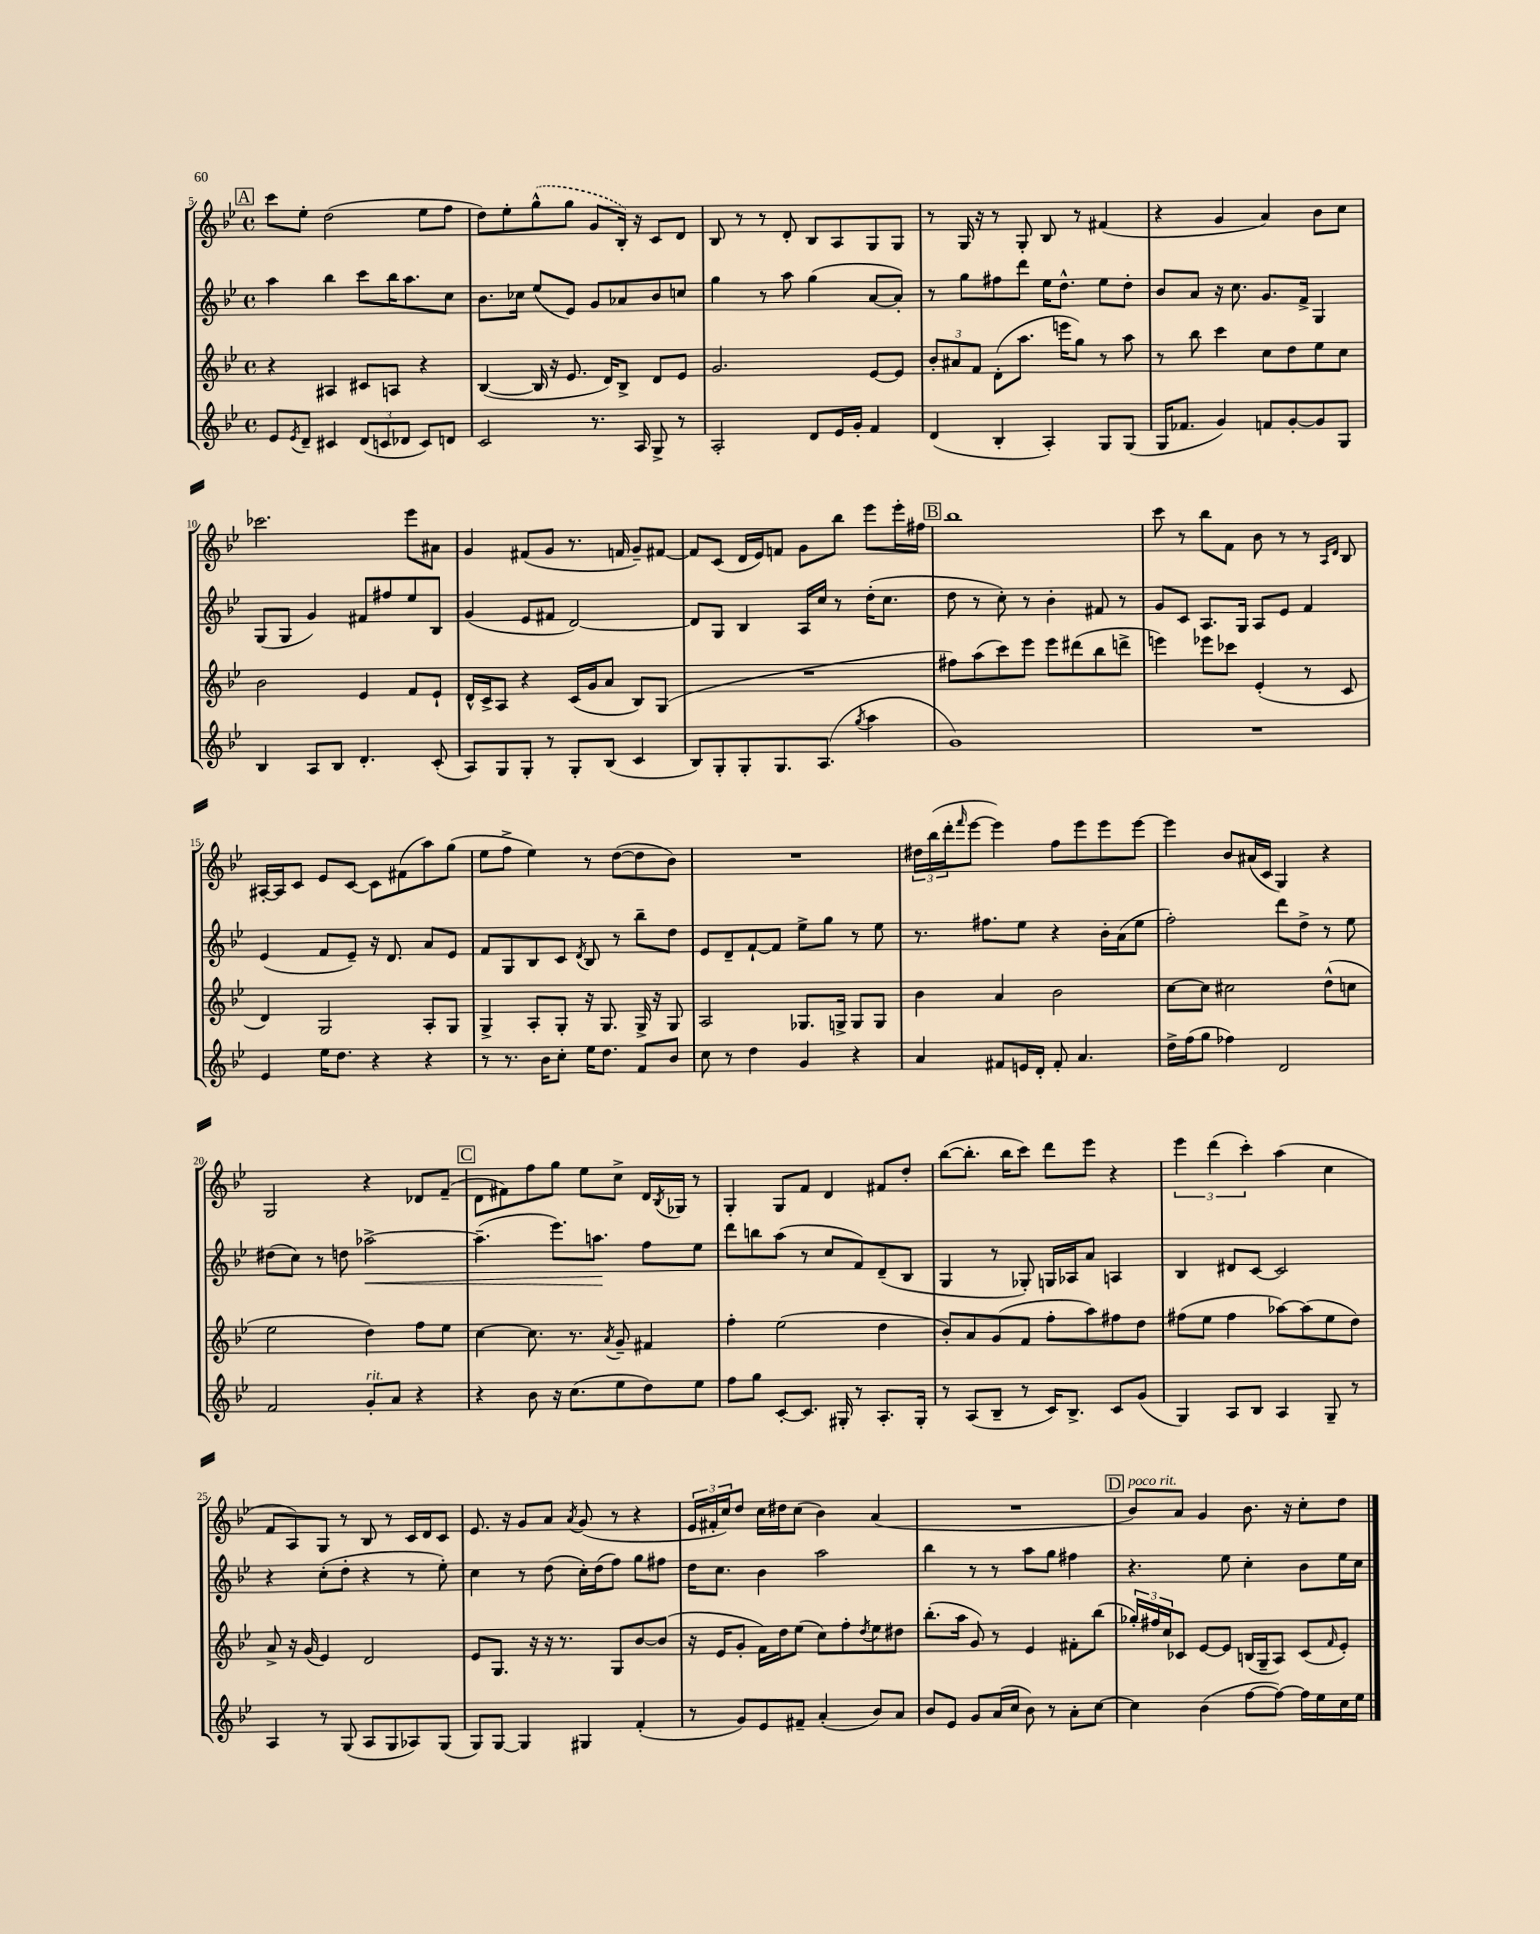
<<
\new StaffGroup <<
\new Staff = "s0" {
    \clef treble \key bes \major \defaultTimeSignature \time 4/4
    \mark \markup { \box "A" } c'''8 ees''8-. d''2( ees''8 f''8 |
    d''8) ees''8-. \once \slurDashed g''8-^( g''8 g'8 bes16-.) r16 c'8 d'8 |
    bes8 r8 r8 d'8-. bes8 a8 g8 g8 |
    r8 g16 r16 r8 g8-. bes8 r8 fis'4( |
    r4 g'4 a'4) bes'8 c''8 |
    ces'''2. ees'''8 ais'8 |
    g'4 fis'8( g'8 r8. f'16 g'8--) fis'8~ |
    fis'8 c'8( d'16 ees'16) f'8 g'8 bes''8 ees'''8 ees'''16-. fis''16 |
    \mark \markup { \box "B" } bes''1 |
    c'''8 r8 bes''8 f'8 bes'8 r8 r8 \grace { a16 d'16 } bes8 |
    ais16~-. ais16 c'8 ees'8 c'8~ c'8 fis'8( a''8) g''8( |
    ees''8 f''8-> ees''4) r8 d''8~( d''8 bes'8) |
    R1 |
    \tuplet 3/2 { dis''16 bes''16( d'''16-. } \grace { f'''16 } ees'''8~ ees'''4) f''8 ees'''8 ees'''8 ees'''8~ |
    ees'''4 bes'8 ais'16( c'16 g4) r4 |
    g2 r4 des'8 f'8--( |
    \mark \markup { \box "C" } d'8 fis'8) f''8 g''8 ees''8 c''8-> d'16 \acciaccatura { bes8 } ges16 r8 |
    g4-. g8 f'8 d'4 fis'8 d''8-. |
    bes''8~( bes''8.-. bes''16 c'''8) d'''8 ees'''8 r4 |
    \tuplet 3/2 { ees'''4 d'''4( c'''4-.) } a''4( c''4 |
    f'8 a8) g8 r8 bes8 r8 c'16 d'16 c'8 |
    ees'8. r16 g'8 a'8 \acciaccatura { a'8 } g'8( r8 r4 |
    \tuplet 3/2 { ees'16 fis'16-. c''16) } d''8 c''16 dis''16 c''8( bes'4) a'4( |
    R1 |
    \mark \markup { \box "D" } bes'8^\markup { \italic "poco rit." }) a'8 g'4 bes'8. r16 c''8-. d''8 \bar "|." |
}
\new Staff = "s1" {
    \clef treble \key bes \major \defaultTimeSignature \time 4/4
    \mark \markup { \box "A" } a''4 bes''4 c'''8 bes''16 a''8. c''8 |
    bes'8. ces''16 ees''8( ees'8) g'8 aes'8 bes'8 c''8 |
    g''4 r8 a''8 g''4( a'8~ a'8-.) |
    r8 g''8 fis''8 d'''8 ees''16 d''8.-^ ees''8 d''8-. |
    bes'8 a'8 r16 c''8. g'8. f'16-> g4 |
    g8( g8 g'4) fis'8 fis''8 ees''8 bes8 |
    g'4( ees'8 fis'8 d'2~) |
    d'8 g8 bes4 a16 c''16 r8 d''16-.( c''8. |
    \mark \markup { \box "B" } d''8 r8 c''8-.) r8 bes'4-. fis'8 r8 |
    g'8 c'8 a8. g16 a8 ees'8 f'4 |
    ees'4( f'8 ees'8--) r16 d'8. a'8 ees'8 |
    f'8 g8 bes8 c'8 \acciaccatura { d'8 } bes8 r8 bes''8-- d''8 |
    ees'8 d'8-- f'8~-! f'8 ees''8-> g''8 r8 ees''8 |
    r8. fis''8. ees''8 r4 bes'16-. a'16( ees''8 |
    f''2-.) d'''8 d''8-> r8 ees''8 |
    dis''8( c''8) r8 d''8 aes''2~->\< |
    \mark \markup { \box "C" } aes''4.--( ees'''8.) a''8.\! f''8 ees''8 |
    d'''8 b''8 a''8( r8 c''8 f'8) d'8--( bes8 |
    g4 r8 ges8-.) g16 aes16 a'8 a4 |
    bes4 dis'8 c'8~ c'2 |
    r4 c''8-.( d''8-. r4 r8 ees''8-.) |
    c''4 r8 d''8( c''16-.) d''16( f''8) g''8 fis''8 |
    d''16 c''8. bes'4 a''2 |
    bes''4 r8 r8 a''8 g''8 fis''4 |
    \mark \markup { \box "D" } r4. ees''8 c''4-. bes'8 ees''16 c''16 \bar "|." |
}
\new Staff = "s2" {
    \clef treble \key bes \major \defaultTimeSignature \time 4/4
    \mark \markup { \box "A" } r4 ais4 cis'8 a8 r4 |
    bes4~( bes16 r16 ees'8. d'16) bes8-> d'8 ees'8 |
    g'2. ees'8~ ees'8 |
    \tuplet 3/2 { bes'8-. ais'8 f'8 } d'8-.( a''8. e'''16 g''8) r8 a''8 |
    r8 bes''8 c'''4 c''8 d''8 ees''8 c''8 |
    bes'2 ees'4 f'8 ees'8-! |
    d'16-^ c'16-> a8 r4 c'16( g'16 a'8 bes8) g8( |
    R1 |
    \mark \markup { \box "B" } fis''8) a''8( c'''8) ees'''8 ees'''8 dis'''8( bes''8 d'''8-> |
    e'''4) ees'''8 ces'''8 ees'4-.( r8 c'8 |
    d'4) g2 a8-. g8 |
    g4-> a8-. g8-. r16 g8. g16-> r16 g8 |
    a2 ges8. g16-> g8 g8 |
    bes'4 a'4 bes'2 |
    c''8~ c''8 cis''2 d''8-^( c''8 |
    ees''2 d''4) f''8 ees''8 |
    \mark \markup { \box "C" } c''4~ c''8. r8. \acciaccatura { a'8 } g'8-- fis'4 |
    f''4-. ees''2( d''4 |
    bes'8-.) a'8 g'8( f'8 f''8-. a''8) fis''8 d''8 |
    fis''8( ees''8 fis''4 aes''8~) aes''8( ees''8 d''8) |
    a'8-> r16 g'16( ees'4) d'2 |
    ees'8 g8. r16 r16 r8. g8 bes'8~ bes'8( |
    r16 ees'16 g'8-. f'16) d''16 ees''8( c''8) f''8-. \acciaccatura { d''8 } ees''8 dis''8 |
    bes''8.-.( a''16 g'8) r8 ees'4 fis'8-. bes''8( |
    \mark \markup { \box "D" } \tuplet 3/2 { ges''16-.) fis''16 c''16 } ces'8 ees'8~ ees'8 b16( g16-- a8) ces'8( \grace { f'16 } ees'8-.) \bar "|." |
}
\new Staff = "s3" {
    \clef treble \key bes \major \defaultTimeSignature \time 4/4
    \mark \markup { \box "A" } ees'8 \acciaccatura { ees'8 } d'8-- cis'4 \tuplet 3/2 { d'8( c'8 des'8 } c'8) d'8 |
    c'2 r8. a16 g8-> r8 |
    a2-. d'8 ees'16 g'16-. f'4 |
    d'4( bes4-. a4-.) g8 g8( |
    g16 fes'8. g'4) f'8 g'8~-. g'8 g8 |
    bes4 a8 bes8 d'4.-. c'8-.( |
    a8) g8 g8-. r8 g8-. bes8( c'4 |
    bes8) g8-. g8-. g8. a8.( \acciaccatura { g''8 } a''4 |
    \mark \markup { \box "B" } g'1) |
    R1 |
    ees'4 ees''16 d''8. r4 r4 |
    r8 r8. bes'16 c''8-. ees''16 d''8. f'8 bes'8 |
    c''8 r8 d''4 g'4 r4 |
    a'4 fis'8 e'16 d'16-. fis'8-. a'4. |
    d''16-> f''16( g''8 fes''4) d'2 |
    f'2 g'8-.^\markup { \italic "rit." } a'8 r4 |
    \mark \markup { \box "C" } r4 bes'8 r16 c''8.( ees''8 d''8) ees''8 |
    f''8 g''8 c'8~-. c'8. gis16-. r8 a8.-. gis16-. |
    r8 a8( bes8-- r8 c'16) bes8.-> c'8 g'8( |
    g4) a8 bes8 a4 g8-- r8 |
    a4 r8 g8( a8 g8 aes8) g8( |
    g8) g8~ g4 gis4 f'4-.( |
    r8 g'8) ees'8 fis'8-- a'4-.( bes'8) a'8 |
    bes'8 ees'8 g'8 a'16( c''16 bes'8) r8 a'8-. c''8~ |
    \mark \markup { \box "D" } c''4 bes'4( f''8~ f''8~) f''16 ees''16 c''16 ees''16 \bar "|." |
}
>>
>>
\layout { \context { \Score currentBarNumber = #5 } }
